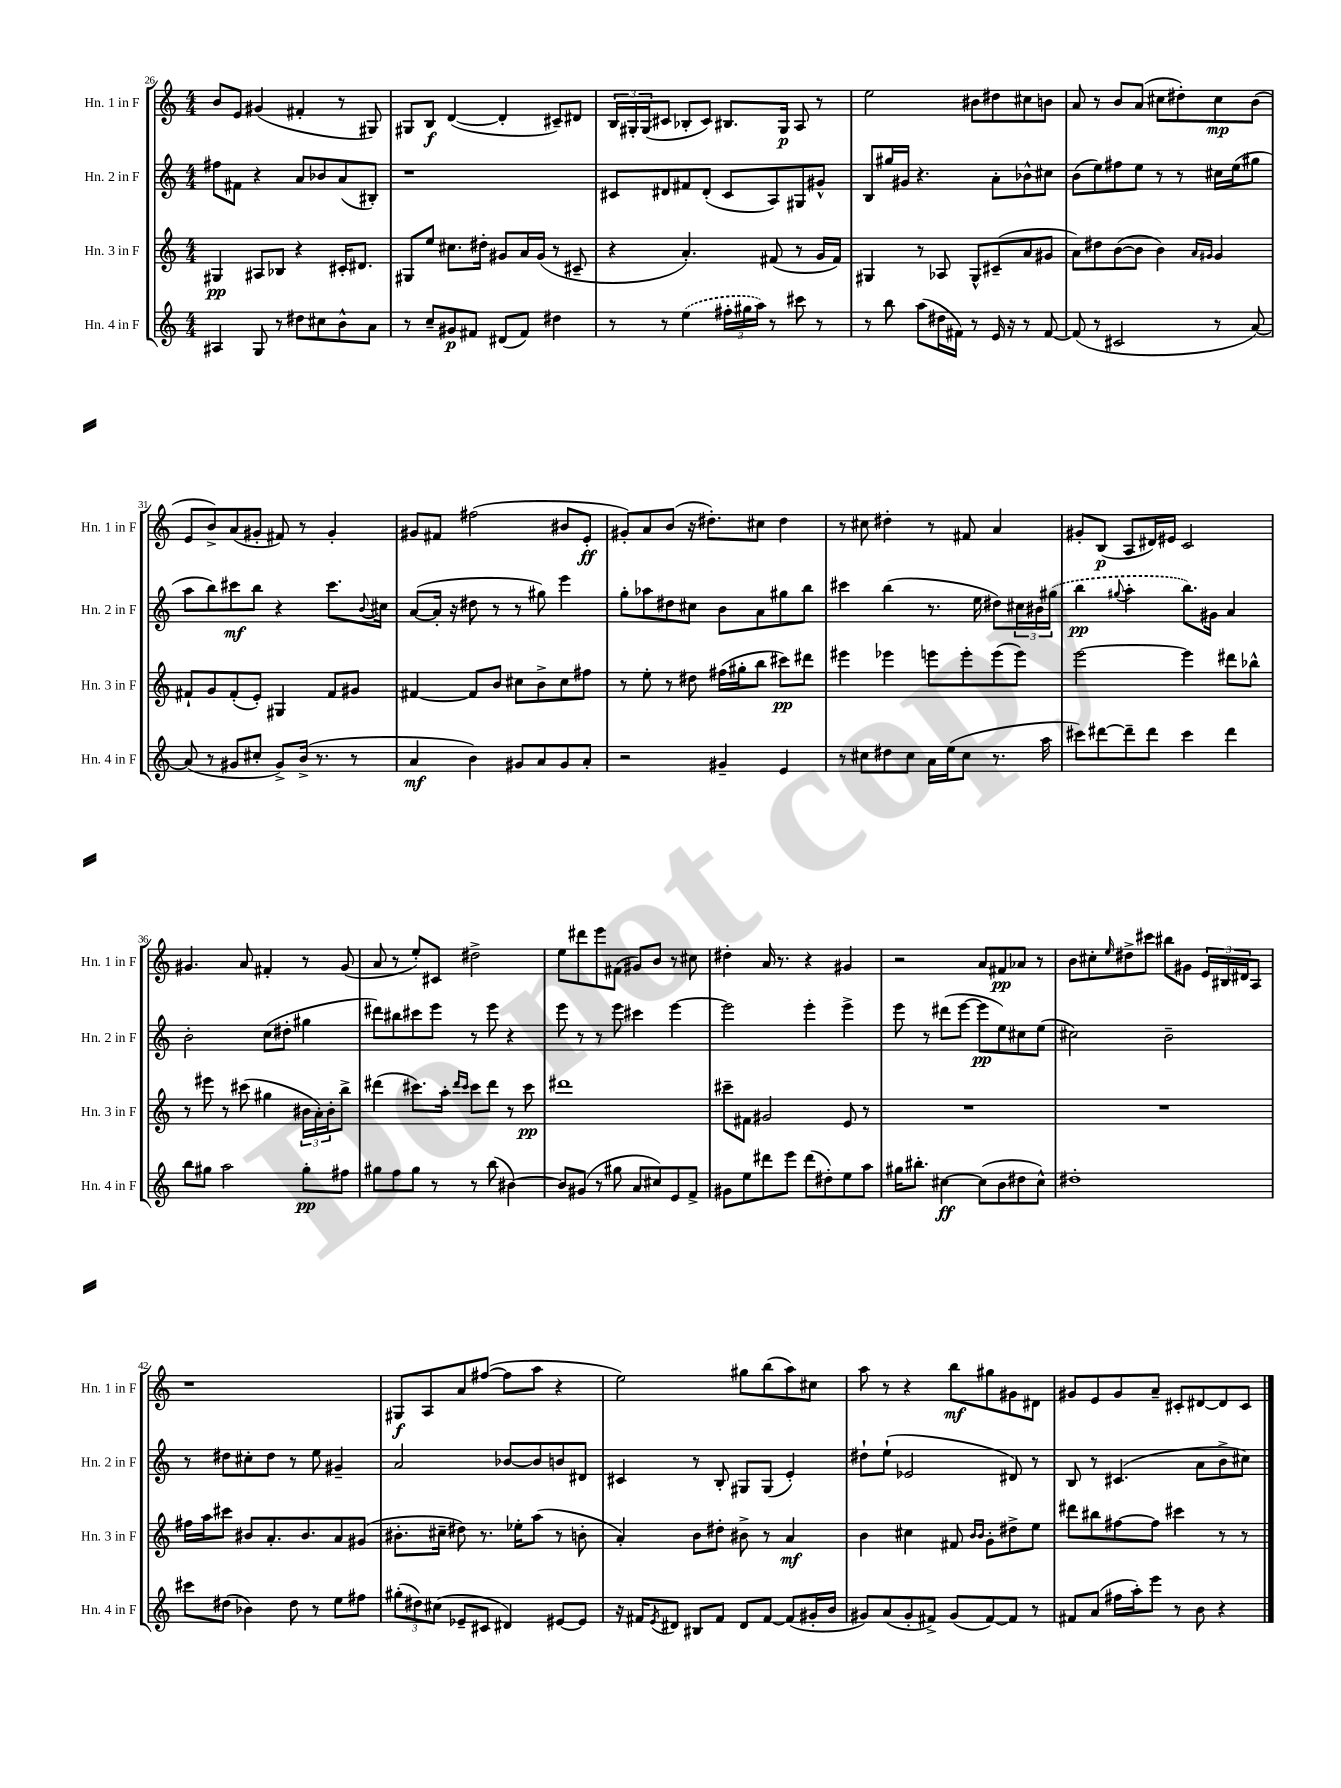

**kern	**dynam	**kern	**dynam	**kern	**dynam	**kern	**dynam
*part4	*part4	*part3	*part3	*part2	*part2	*part1	*part1
*staff4	*staff4	*staff3	*staff3	*staff2	*staff2	*staff1	*staff1
*I"Hn. 4 in F	*	*I"Hn. 3 in F	*	*I"Hn. 2 in F	*	*I"Hn. 1 in F	*
*I'Hn. 4 in F	*	*I'Hn. 3 in F	*	*I'Hn. 2 in F	*	*I'Hn. 1 in F	*
*clefG2	*	*clefG2	*	*clefG2	*	*clefG2	*
*k[]	*	*k[]	*	*k[]	*	*k[]	*
*M4/4	*	*M4/4	*	*M4/4	*	*M4/4	*
=26	=26	=26	=26	=26	=26	=26	=26
4A#X/	.	4G#X/	pp	8ff#X\L	.	8b/L	.
.	.	.	.	8f#X\J	.	8e/J	.
8G/	.	8A#X/L	.	4r	.	(4g#X/	.
8r	.	8B-X/J	.	.	.	.	.
8dd#X\L	.	4r	.	8a/L	.	4f#X'/	.
8cc#X\	.	.	.	8b-X/	.	.	.
8b^^\	.	16c#X'/KL	.	(8a/	.	8r	.
.	.	8.d#X/J	.	.	.	.	.
8a\J	.	.	.	8B#X'/J)	.	8G#X/)	.
=27	=27	=27	=27	=27	=27	=27	=27
8r	.	8G#X/L	.	1r	.	8G#X/L	.
8cc~/L	.	8ee/J	.	.	.	8B/J	f
8g#X/	p	8.cc#X\L	.	.	.	([4d/	.
8f#X/J	.	.	.	.	.	.	.
.	.	16dd#X'\Jk	.	.	.	.	.
(8d#X/L	.	8g#X/L	.	.	.	4d'/]	.
8f#/J)	.	16a/L	.	.	.	.	.
.	.	(16g#/JJ	.	.	.	.	.
4dd#X\	.	8r	.	.	.	8c#X~/L)	.
.	.	8c#X~/	.	.	.	8d#X/J	.
=28	=28	=28	=28	=28	=28	=28	=28
8r	.	4r	.	8c#X/L	.	24B/LL	.
.	.	.	.	.	.	24G#X'/	.
.	.	.	.	.	.	(24G#/J	.
8r	.	.	.	8d#X/	.	8c#X/J	.
(4ee\	.	4.a'/)	.	8f#X/	.	8B-X'/L	.
.	.	.	.	(8d#'/J	.	8c#/J)	.
24ff#X'\LL	.	.	.	8c#/L	.	8.B#X/L	.
24gg#X\	.	.	.	.	.	.	.
24aa\JJ)	.	.	.	.	.	.	.
8r	.	(8f#X/	.	8A/)	.	.	.
.	.	.	.	.	.	16G#/Jk	p
8ccc#X\	.	8r	.	8G#X/	.	8A/	.
8r	.	16g/LL	.	8g#X^^/J	.	8r	.
.	.	16f#/JJ)	.	.	.	.	.
=29	=29	=29	=29	=29	=29	=29	=29
8r	.	4G#X/	.	8B/L	.	2ee\	.
8bb\	.	.	.	16gg#X/L	.	.	.
.	.	.	.	16g#X/JJ	.	.	.
(8aa\L	.	8r	.	4.r	.	.	.
16dd#X\L	.	8A-X/	.	.	.	.	.
16f#X\JJ)	.	.	.	.	.	.	.
8r	.	8G#^^/L	.	.	.	8b#X\L	.
16e/	.	(8c#X~/	.	8a'\L	.	8dd#X\	.
16r	.	.	.	.	.	.	.
8r	.	8a/	.	8b-X^^\	.	8cc#X\	.
[8f#/	.	8g#X/J	.	8cc#X\J	.	8bn\J	.
=30	=30	=30	=30	=30	=30	=30	=30
(8f#/]	.	8a\L)	.	(8b\L	.	8a/	.
8r	.	8dd#X\	.	8ee\)	.	8r	.
2c#X/	.	([8b\	.	8ff#X\	.	8b/L	.
.	.	8b\J]	.	8ee\J	.	(8a/J	.
.	.	4b\)	.	8r	.	8cc#X\L	.
.	.	.	.	8r	.	8dd#X'\)	.
.	.	16qqa/LL	.	.	.	.	.
.	.	16qqg#X/JJ	.	.	.	.	.
8r	.	4g#/	.	16cc#X\LL	.	8cc#\	mp
.	.	.	.	(16ee\J	.	.	.
[8a/)	.	.	.	8gg#X\J	.	(8b\J	.
!!LO:LB:g=z
=31	=31	=31	=31	=31	=31	=31	=31
(8a/]	.	8f#X`/L	.	8aa\L	.	8e/L	.
8r	.	8g/	.	8bb\)	.	8b^/)	.
8g#X/L	.	(8f#'/	.	8ccc#X\	mf	(8a/	.
8cc#X'/J	.	8e'/J)	.	8bb\J	.	8g#X'/J	.
8g#^/L)	.	4G#X/	.	4r	.	8f#X/)	.
(16b^/Jk	.	.	.	.	.	8r	.
8.r	.	.	.	.	.	.	.
.	.	8f#/L	.	8.ccc#\L	.	4g#'/	.
8r	.	8g#X/J	.	.	.	.	.
.	.	.	.	8qqb/	.	.	.
.	.	.	.	16cc#X\Jk	.	.	.
=32	=32	=32	=32	=32	=32	=32	=32
4a/	mf	[4f#X/	.	([8a/L	.	8g#X/L	.
.	.	.	.	16a'/Jk]	.	8f#X/J	.
.	.	.	.	16r	.	.	.
4b\)	.	8f#/L]	.	8dd#X\	.	(2ff#X\	.
.	.	8b/J	.	8r	.	.	.
8g#X/L	.	8cc#X\L	.	8r	.	.	.
8a/	.	8b^\	.	8gg#X\)	.	.	.
8g#/	.	8cc#\	.	4eee\	.	8b#X/L	.
8a'/J	.	8ff#X\J	.	.	.	8e'/J	ff
=33	=33	=33	=33	=33	=33	=33	=33
2r	.	8r	.	8gg'\L	.	8g#X'/L)	.
.	.	8ee'\	.	8aa-X\	.	8a/	.
.	.	8r	.	8dd#X\	.	(8b/J	.
.	.	8dd#X\	.	8cc#X\J	.	16r	.
.	.	.	.	.	.	8.dd#X'\L)	.
4g#X~/	.	(16ff#X\LL	.	8b\L	.	.	.
.	.	16gg#X'\J	.	.	.	.	.
.	.	8bb\J	.	8a\	.	8cc#X\J	.
4e/	.	8ccc#X\L)	pp	8gg#X\	.	4dd#\	.
.	.	8ddd#X\J	.	8bb\J	.	.	.
=34	=34	=34	=34	=34	=34	=34	=34
8r	.	4eee#X\	.	4ccc#X\	.	8r	.
8cc#X\L	.	.	.	.	.	8cc#X\	.
8dd#X\	.	4eee-X\	.	(4bb\	.	4dd#X'\	.
8cc#\J	.	.	.	.	.	.	.
16a\LL	.	8eeen\L	.	8.r	.	8r	.
(16ee\J	.	.	.	.	.	.	.
8cc#\J	.	8eee'\	.	.	.	8f#X/	.
.	.	.	.	16ee\	.	.	.
8.r	.	(8eee\	.	8dd#X\L)	.	4a/	.
.	.	8eee\J)	.	24cc#X\L	.	.	.
.	.	.	.	24b#X\	.	.	.
16aa\	.	.	.	.	.	.	.
.	.	.	.	(24gg#X\JJ	.	.	.
=35	=35	=35	=35	=35	=35	=35	=35
8ccc#X\L)	.	[2eee\	.	4bb\	pp	8g#X'/L	.
[8ddd#X\	.	.	.	.	.	(8B/J	p
.	.	.	.	8qqgg#X/	.	.	.
8ddd#~\]	.	.	.	4aa'\	.	8A/L	.
8ddd#\J	.	.	.	.	.	16d#X/L)	.
.	.	.	.	.	.	16e#X/JJ	.
4ccc#\	.	4eee\]	.	8.bb\L)	.	2c/	.
.	.	.	.	16g#X\Jk	.	.	.
4ddd#\	.	8ddd#X\L	.	4a/	.	.	.
.	.	8bb-X^^\J	.	.	.	.	.
!!LO:LB:g=z
=36	=36	=36	=36	=36	=36	=36	=36
8bb\L	.	8r	.	2b'\	.	4.g#X/	.
8gg#X\J	.	8eee#X\	.	.	.	.	.
2aa\	.	8r	.	.	.	.	.
.	.	(8ccc#X\	.	.	.	8a/	.
.	.	4gg#X\	.	(8cc\L	.	4f#X'/	.
.	.	.	.	8dd#X'\J	.	.	.
8gg#'\L	pp	24b#X\LL	.	4gg#X\	.	8r	.
.	.	24a'\)	.	.	.	.	.
.	.	24b#'\J	.	.	.	.	.
8ff#X\J	.	8bb^\J	.	.	.	(8g#/	.
=37	=37	=37	=37	=37	=37	=37	=37
8gg#X\L	.	(4ddd#X\	.	8ddd#X\L)	.	8a/	.
8ff\	.	.	.	8bb#X\	.	8r	.
8gg#\J	.	8.ccc#X\L)	.	8ccc#X\	.	8ee'/L)	.
8r	.	.	.	8eee\J	.	8c#X/J	.
.	.	16aa'\Jk	.	.	.	.	.
.	.	16qqddd#/LL	.	.	.	.	.
.	.	16qqccc#/JJ	.	.	.	.	.
8r	.	8ccc#\L	.	8r	.	2dd#X^\	.
(8bb\	.	8ddd#\J	.	8eee\	.	.	.
[4b#X\)	.	8r	.	4r	.	.	.
.	.	8ccc#\	pp	.	.	.	.
=38	=38	=38	=38	=38	=38	=38	=38
8b#/L]	.	1ddd#X	.	8eee\	.	8ee\L	.
(8g#X/J	.	.	.	8r	.	8ddd#X\	.
8r	.	.	.	8r	.	8eee\	.
8gg#X\	.	.	.	8eee\	.	(8f#X\J	.
8a/L	.	.	.	4ccc#X\	.	8g#X/L)	.
8cc#X/)	.	.	.	.	.	8b/J	.
8e/	.	.	.	[4eee\	.	8r	.
8f^/J	.	.	.	.	.	8cc#X\	.
=39	=39	=39	=39	=39	=39	=39	=39
8g#X\L	.	8ccc#X~\L	.	2eee\]	.	4dd#X'\	.
8ee\	.	8f#X\J	.	.	.	.	.
8ddd#X\	.	2g#X/	.	.	.	16a/	.
.	.	.	.	.	.	8.r	.
8eee\J	.	.	.	.	.	.	.
(8ddd#\L	.	.	.	4eee'\	.	4r	.
8dd#X'\)	.	.	.	.	.	.	.
8ee\	.	8e/	.	4eee^\	.	4g#X/	.
8aa\J	.	8r	.	.	.	.	.
=40	=40	=40	=40	=40	=40	=40	=40
16gg#X\KL	.	1r	.	8eee\	.	2r	.
8.bb#X'\J	.	.	.	.	.	.	.
.	.	.	.	8r	.	.	.
[4cc#X\	ff	.	.	(8ddd#X\L	.	.	.
.	.	.	.	[8eee\J	.	.	.
(8cc#\L]	.	.	.	8eee\L]	pp	8a/L	.
8b\	.	.	.	8ee\)	.	8f#X/	pp
8dd#X\	.	.	.	8cc#X\	.	8a-X/J	.
8cc#^^\J)	.	.	.	(8ee\J	.	8r	.
=41	=41	=41	=41	=41	=41	=41	=41
1dd#X'	.	1r	.	2cc#X\)	.	8b\L	.
.	.	.	.	.	.	8cc#X'\	.
.	.	.	.	.	.	16qqee/	.
.	.	.	.	.	.	8dd#X^\	.
.	.	.	.	.	.	8ccc#X\J	.
.	.	.	.	2b~\	.	8bb#X\L	.
.	.	.	.	.	.	8g#X\J	.
.	.	.	.	.	.	24e/LL	.
.	.	.	.	.	.	24B#X/	.
.	.	.	.	.	.	24d#X/J	.
.	.	.	.	.	.	8A/J	.
!!LO:LB:g=z
=42	=42	=42	=42	=42	=42	=42	=42
8ccc#X\L	.	16ff#X\LL	.	8r	.	1r	.
.	.	16aa\J	.	.	.	.	.
(8dd#X\J	.	8ccc#X\J	.	8dd#X\L	.	.	.
4b-X\)	.	8b#X/L	.	8cc#X'\	.	.	.
.	.	8.a'/	.	8dd#\J	.	.	.
8dd#\	.	.	.	8r	.	.	.
.	.	8.b#/	.	.	.	.	.
8r	.	.	.	8ee\	.	.	.
8ee\L	.	8a/	.	4g#X~/	.	.	.
8ff#X\J	.	(8g#X/J	.	.	.	.	.
=43	=43	=43	=43	=43	=43	=43	=43
(12gg#X'\L	.	8.b#X'\L	.	2a/	.	8G#X/L	f
12dd#X\)	.	.	.	.	.	.	.
.	.	.	.	.	.	8A/	.
(12cc#X\J	.	.	.	.	.	.	.
.	.	16cc#X~\Jk	.	.	.	.	.
8e-X~/L	.	8dd#X\)	.	.	.	8a/	.
8c#X/J	.	8.r	.	.	.	([8ff#X/J	.
4d#X/)	.	.	.	[8b-X/L	.	8ff#\L]	.
.	.	16ee-X'\KL	.	.	.	.	.
.	.	(8aa\J	.	8b-/]	.	8aa\J	.
[8e#X/L	.	8r	.	8bn/	.	4r	.
8e#/J]	.	8bn'\	.	8d#X/J	.	.	.
=44	=44	=44	=44	=44	=44	=44	=44
16r	.	4a'/)	.	4c#X/	.	2ee\)	.
16f#X/KL	.	.	.	.	.	.	.
8qe/	.	.	.	.	.	.	.
8d#X/J	.	.	.	.	.	.	.
8B#X/L	.	8b\L	.	8r	.	.	.
8f#/J	.	8dd#X'\J	.	8B'/	.	.	.
8d#/L	.	8b#X^\	.	8G#X/L	.	8gg#X\L	.
[8f#/J	.	8r	.	(8G#/J	.	(8bb\	.
(8f#/L]	.	4a/	mf	4e'/)	.	8aa\)	.
16g#X'/L	.	.	.	.	.	8cc#X\J	.
16b/JJ	.	.	.	.	.	.	.
=45	=45	=45	=45	=45	=45	=45	=45
8g#X/L)	.	4b\	.	8dd#X`\L	.	8aa\	.
(8a/	.	.	.	(8ee`\J	.	8r	.
8g#'/	.	4cc#X\	.	2e-X/	.	4r	.
8f#X^/J)	.	.	.	.	.	.	.
(8g#/L	.	8f#X/	.	.	.	8bb\L	mf
.	.	16qqb/LL	.	.	.	.	.
.	.	16qqb/JJ	.	.	.	.	.
[8f#/)	.	8g'\L	.	.	.	8gg#X\	.
8f#/J]	.	8dd#X^\	.	8d#X/)	.	8g#X\	.
8r	.	8ee\J	.	8r	.	8d#X\J	.
=46	=46	=46	=46	=46	=46	=46	=46
8f#X/L	.	8ddd#X\L	.	8B/	.	8g#X/L	.
(8a/J	.	8bb#X\	.	8r	.	8e/	.
16ff#X\LL	.	[8ff#X\	.	(4.c#X/	.	8g#/	.
16aa'\J)	.	.	.	.	.	.	.
8eee\J	.	8ff#\J]	.	.	.	8a~/J	.
8r	.	4ccc#X\	.	.	.	8c#X'/L	.
8b\	.	.	.	8a\L	.	[8d#X/	.
4r	.	8r	.	8b^\	.	8d#/]	.
.	.	8r	.	8cc#X\J)	.	8c#/J	.
==	==	==	==	==	==	==	==
*-	*-	*-	*-	*-	*-	*-	*-
